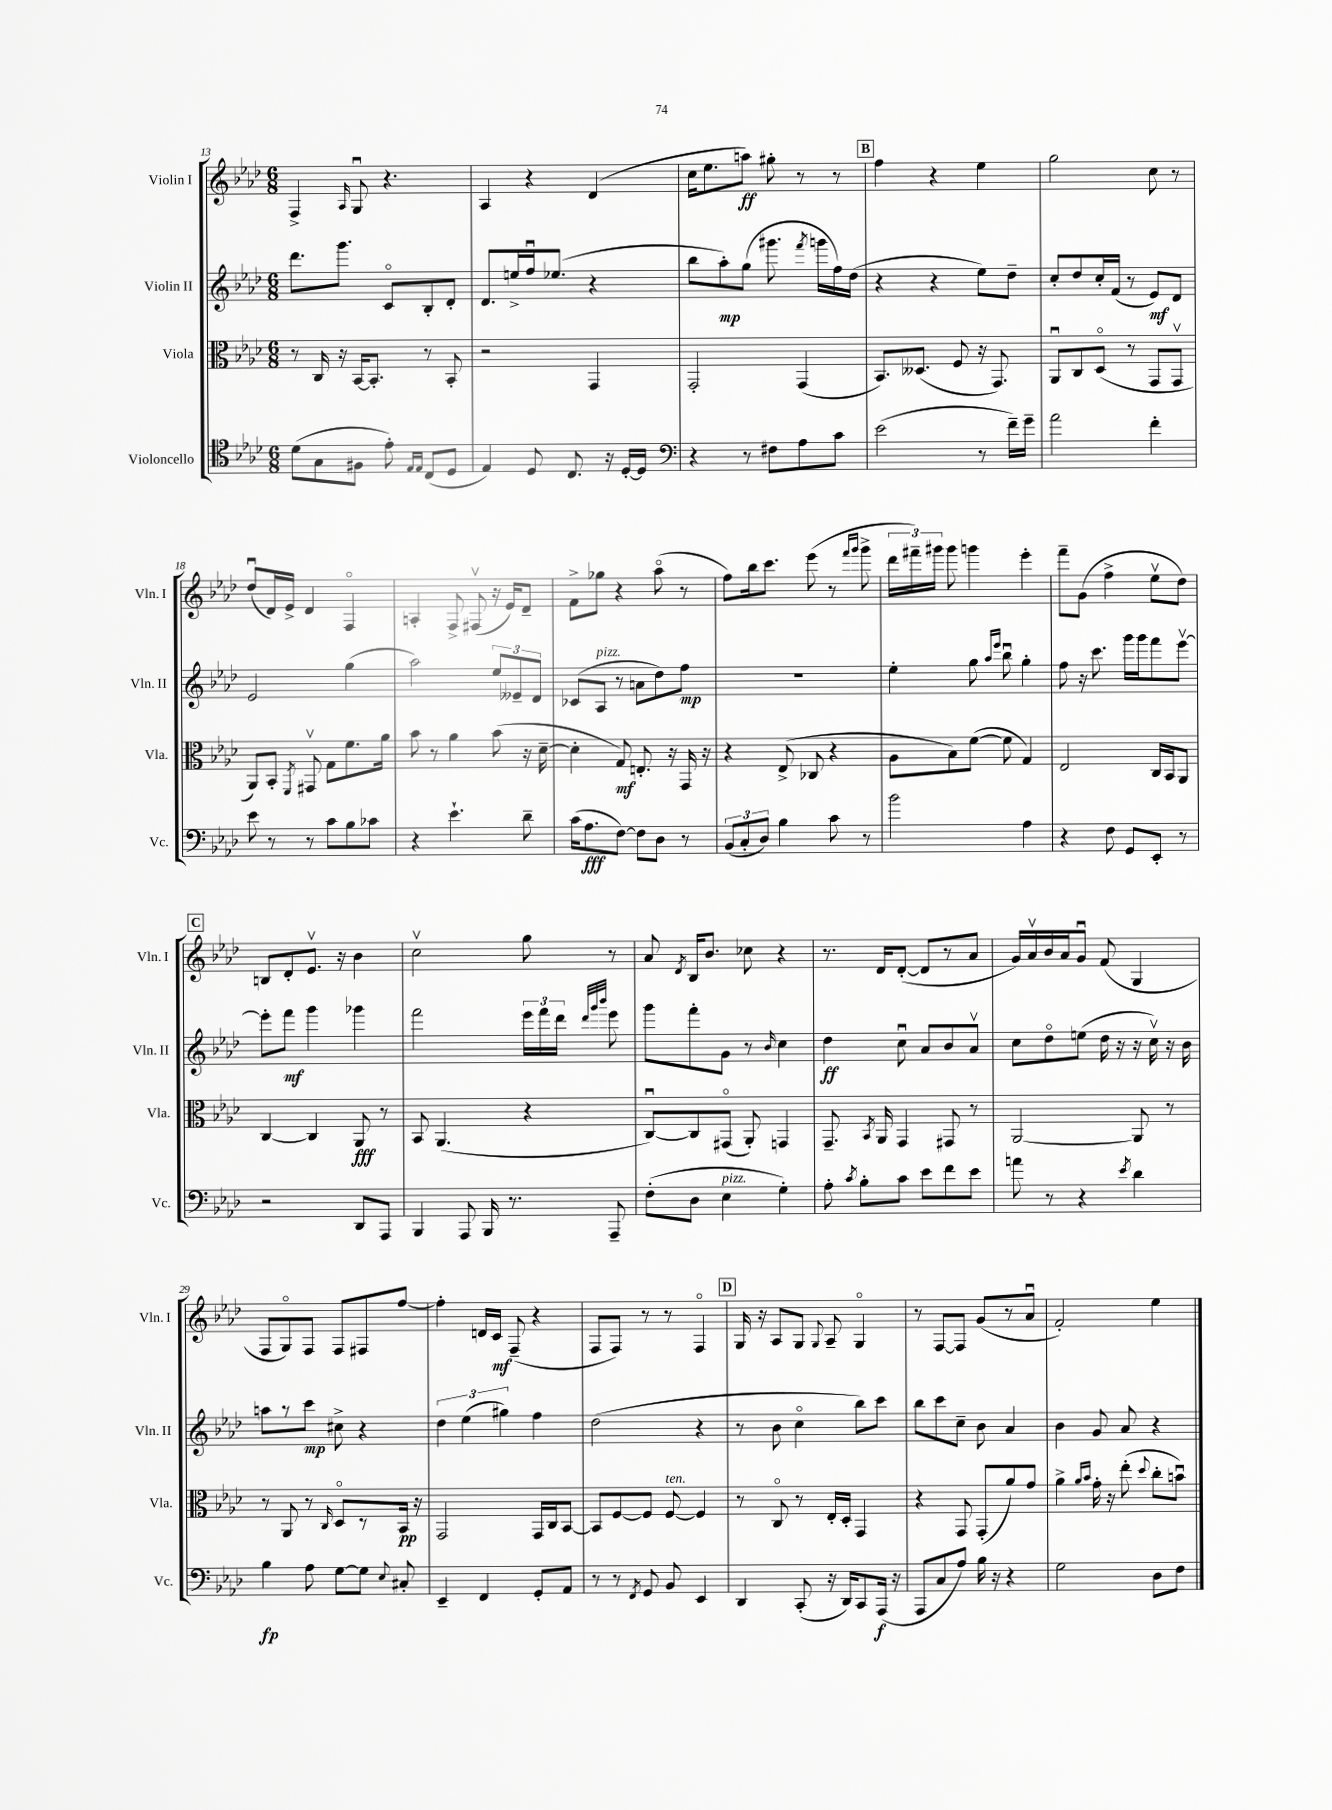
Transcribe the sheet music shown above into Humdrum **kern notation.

**kern	**kern	**kern	**kern
*staff4	*staff3	*staff2	*staff1
*clefC4	*clefC3	*clefG2	*clefG2
*k[b-e-a-d-]	*k[b-e-a-d-]	*k[b-e-a-d-]	*k[b-e-a-d-]
*M6/8	*M6/8	*M6/8	*M6/8
(8d-	8r	8.ddd-	4F^
8G	16C	.	.
.	16r	8.ggg	.
.	.	.	16qqA-
8F#	[16BB-	.	8Gu
.	8.BB-']	.	.
8e-')	.	8co	4.r
16qqE-	.	.	.
16qqE-	.	.	.
(8C	8r	8B-'	.
8D-	8BB-'	8d-'	.
=	=	=	=
4E-)	2r	8.d-	4A-
.	.	16ee^	.
8D-	.	16ffu	4r
.	.	(8.ee-	.
8.C	.	.	.
.	4GG	4r	(4d-
16r	.	.	.
[16D-'	.	.	.
16D-]	.	.	.
=	=	=	=
*clefF4	*	*	*
4r	2GG'	8bb-	16cc
.	.	.	8.ee-
.	.	8aa-')	.
8r	.	(8gg	8aa)
8F#	.	8.ggg#	8gg#'
8A-	(4GG	.	8r
.	.	8qfff	.
.	.	16ggg	.
8c	.	16ff)	8r
.	.	(16dd-	.
=	=	=	=
(2e-	8.BB-)	4r	4ff
.	(8.D--	.	.
.	.	4r	4r
.	8F	.	.
8r	16r	8ee-)	4ee-
.	8.GG)	.	.
16f~)	.	8dd-~	.
16g~	.	.	.
=	=	=	=
2a-	8AA-u	8cc'	2gg
.	8C	8dd-	.
.	(8D-o	16cc'	.
.	.	(16f	.
.	8r	8r	.
4f'	8GG	8e-)	8cc
.	8GGv	8d-	8r
=	=	=	=
8e-	8AA-)	2e-	(8dd-u
8r	8BB-'	.	16d-)
.	.	.	16e-^
.	8qFF	.	.
8r	8GG#v	.	4d-
8c	8G	.	.
8B-	8.f	(4gg	4Fo
8c-	.	.	.
.	16a-	.	.
=	=	=	=
4r	8b-	2aa-)	4A'
.	8r	.	.
4.e-`	4a-	.	8F^
.	.	.	(8F#v
.	(8b-	12ee-	16r
.	.	.	16e-)
.	.	12e--~	.
8d-~	16r	.	8d-~
.	.	12d-	.
.	[16d-~	.	.
=	=	=	=
(16c	4d-']	(8c-	8f^
8.A-	.	.	.
.	.	8A-	8gg-
[8F)	8G)	8r	4r
8F]	8.E'	8a	.
8D-	.	8dd-)	(8aa-o
.	16r	.	.
8r	16GG	8ff	8r
.	16r	.	.
=	=	=	=
(12BB-	4r	2.r	8ff)
12C'	.	.	.
.	.	.	16bb-
12D-)	.	.	.
.	.	.	8.ccc
4B-	(8E-^	.	.
.	8C-	.	(8eee-
8c	4r	.	8r
.	.	.	16qqfff
.	.	.	16qqggg
8r	.	.	8ggg^
=	=	=	=
2b-	8A-	4ee-'	24ddd-
.	.	.	24fff#~)
.	.	.	24ggg#
.	8B-)	.	8ggg#
.	([8f	8gg	4ggg
.	.	16qqaa-	.
.	.	16qqeee-	.
.	8f]	8bb-u	.
4A-	4G)	4gg'	4eee-'
=	=	=	=
4r	2E-	8ff	8fff~
.	.	16r	(8g
.	.	8.ccc	.
8F	.	.	4ff^
8GG	.	16ggg	.
.	.	16ggg	.
8EE-'	16C	8fff	8ee-v
.	16BB-	.	.
8r	8AA-	[8eee-v	8dd-)
=	=	=	=
2r	[4C	8eee-']	8B
.	.	8fff	8d-'
.	4C]	4ggg	8.e-v
.	.	.	16r
8DD-	8AA-	4ggg-	4b-
8AAA-	8r	.	.
=	=	=	=
4BBB-	8BB-	2fff	2ccv
.	(4.AA-	.	.
8AAA-	.	.	.
16BBB-	.	.	.
8.r	.	.	.
.	4r	24eee-	8gg
.	.	24fff	.
.	.	24ddd-	.
.	.	32qqddd-	.
.	.	32qqggg	.
.	.	32qqbbb-	.
8AAA-~	.	8eee-	8r
=	=	=	=
(8F'	[8Cu)	8ggg	8a-
.	.	.	8qd-
8D-	8C]	8fff'	16B-
.	.	.	8.b-
4E-	(8GG#o	8g	.
.	8AA-')	8r	8cc-
.	.	16qqb-	.
4G')	4GG	4cc	4r
=	=	=	=
8A-'	8.GG~	4dd-	8.r
8qc	.	.	.
8B-'	.	.	.
.	8qBB-	.	.
.	16AA-	.	16d-
8c	4GG	8ccu	([8d-'
8e-	.	8a-	8d-]
8f	8GG#	8b-	8r
8e-	8r	8a-v	8a-
=	=	=	=
8a	[2AA-	8cc	16g)
.	.	.	16a-v
8r	.	8dd-o	16b-
.	.	.	16a-
4r	.	(8ee	8gu
.	.	16dd-	(8f
.	.	16r	.
8qe-	.	.	.
4d-	8AA-]	16r	4G
.	.	16ccv)	.
.	8r	16r	.
.	.	16b-	.
=	=	=	=
4B-	8r	8aa	8F
.	8AA-	8r	8Go)
8A-	8r	8ccc	8F
.	16qqC	.	.
[8G	8D-o	8cc#^	8F
8G]	8r	4r	8F#
8qqE-	.	.	.
8C#'	16BB-	.	[8ff
.	16r	.	.
=	=	=	=
4EE-~	2GG	6dd-	4ff']
.	.	(6ee-	.
4FF	.	.	16d
.	.	.	16c
.	.	6gg#)	.
.	.	.	(8F~
8GG'	16GG	4ff	4r
.	16C	.	.
8AA-	[8BB-	.	.
=	=	=	=
8r	8BB-]	(2dd-	8F
8r	[8F	.	8F)
8qFF	.	.	.
8GG	8F]	.	8r
8BB-	[8F	.	8r
4EE-	4F]	4r	4Fo
=	=	=	=
4DD-	8r	8r	16G
.	.	.	16r
.	8Co	8b-	8A-
(8CC'	8r	4cco	8G
.	.	.	8qqG
16r	16E-'	.	8A-~
16DD-)	16D-'	.	.
8CC	4GG	8bb-)	4Go
(16AAA-	.	8ccc	.
16r	.	.	.
=	=	=	=
8AAA-	4r	8bb-	8r
8C	.	8ccc	[8F
8A-)	8GG	8cc~	8F]
16B-	(8GG'	8b-	(8g
16r	.	.	.
4r	8a-)	4a-	8r
.	8g	.	8a-u
=	=	=	=
2G	4a-^	4b-	2f')
.	16qqa-	.	.
.	16qqb-	.	.
.	16g'	8g	.
.	16r	.	.
.	(8ee-'	8a-	.
.	8qqdd-	.	.
8D-	8cc'	4r	4ee-
8F	8bu)	.	.
==	==	==	==
*-	*-	*-	*-
